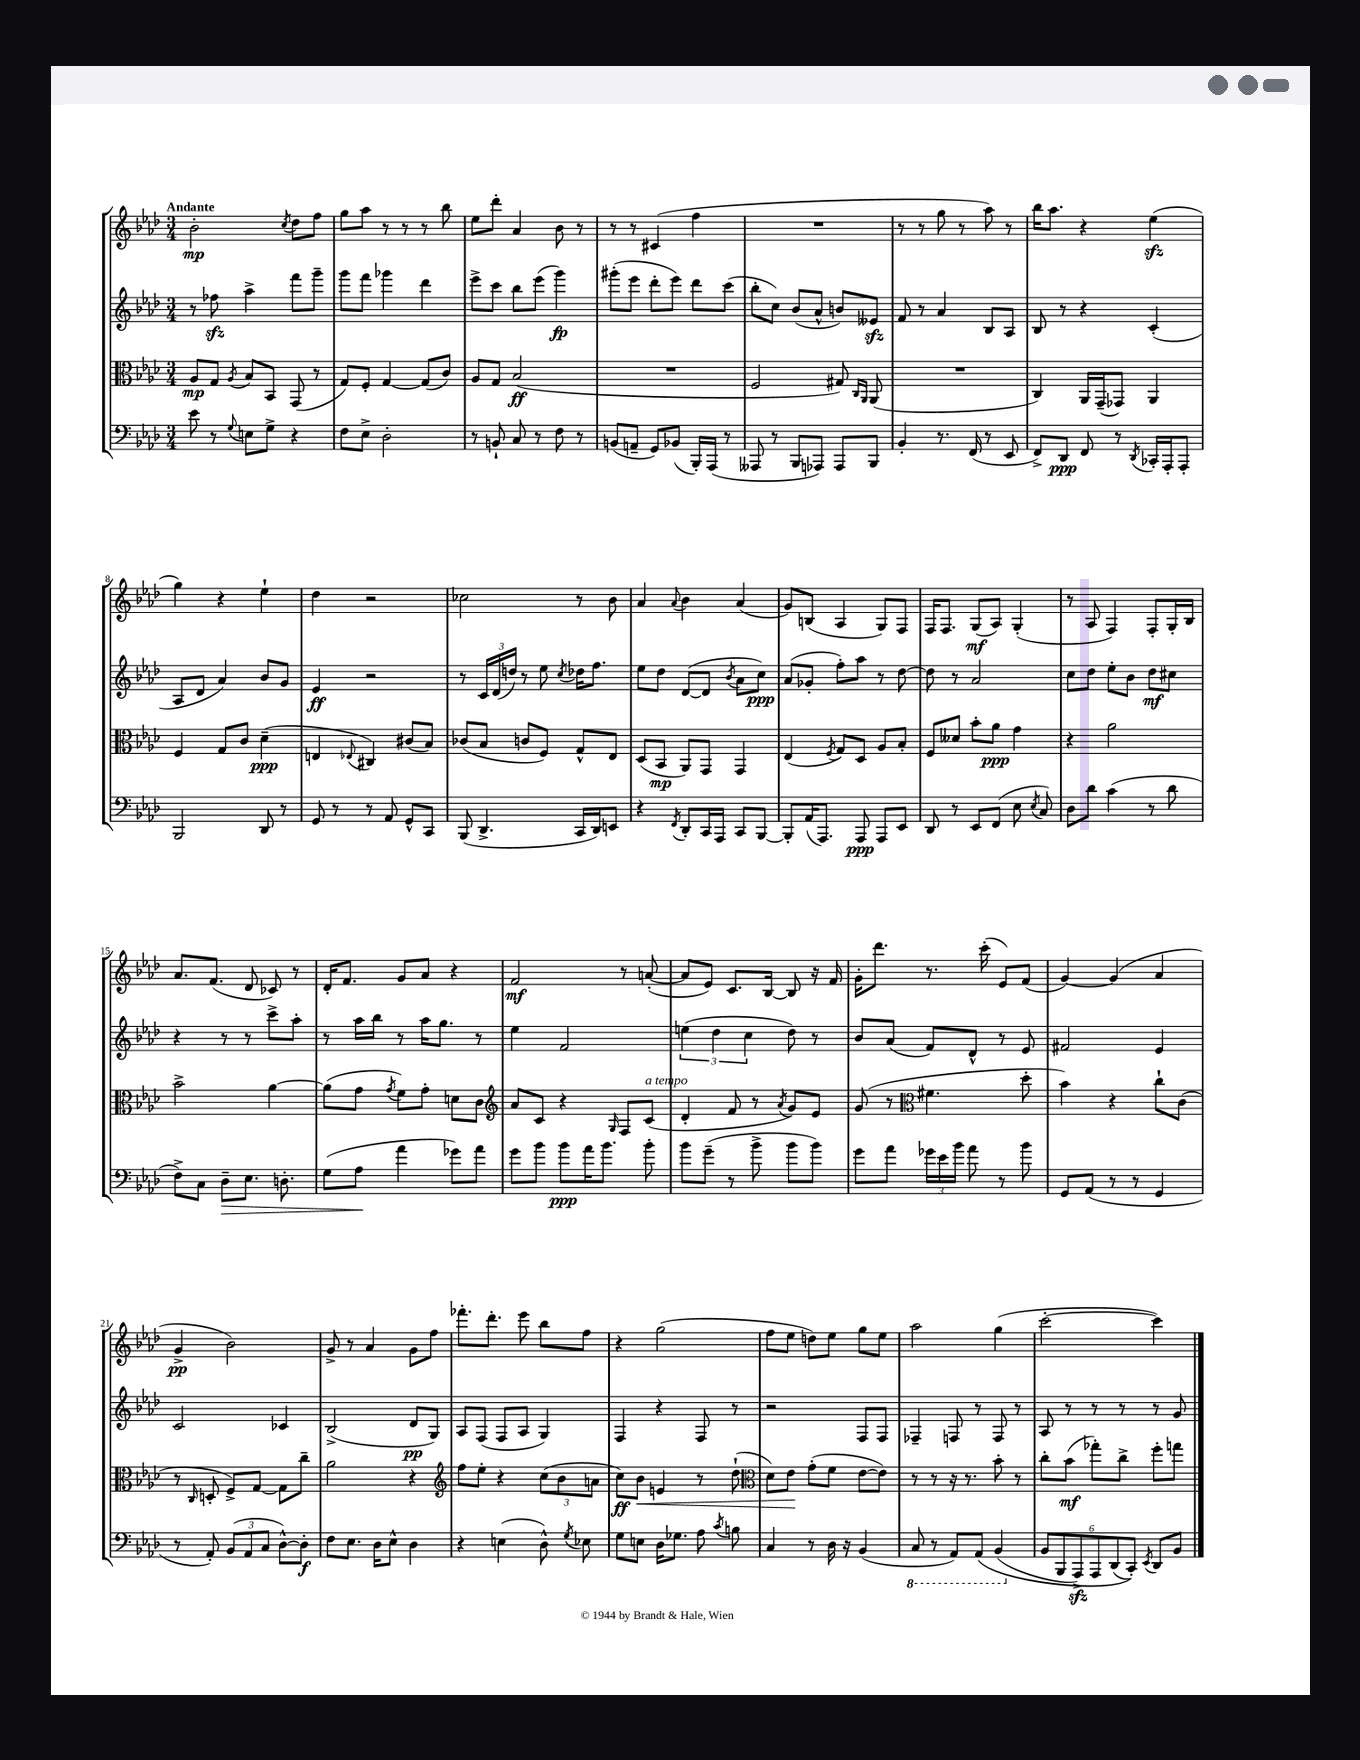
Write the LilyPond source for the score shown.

<<
\new StaffGroup <<
\new Staff = "s0" {
    \clef treble \key aes \major \numericTimeSignature \time 3/4 \tempo "Andante"
    \autoBeamOff bes'2-.\mp \acciaccatura { c''8 } des''8[ f''8] |
    g''8[ aes''8] r8 r8 r8 bes''8 |
    ees''8[ des'''8]-. aes'4 bes'8 r8 |
    r8 r8 cis'4( f''4 |
    R2. |
    r8 r8 g''8 r8 aes''8) r8 |
    bes''16[ aes''8.] r4 ees''4\sfz( |
    g''4) r4 ees''4-! |
    des''4 r2 |
    ces''2 r8 bes'8 |
    aes'4 \appoggiatura { aes'8 } bes'4 aes'4( |
    g'8[) b8]( aes4 g8[) f8] |
    f16[ f8.] g8[\mf( aes8]) g4-.( |
    r8 aes8 f4) f8[-. g16-. bes16] |
    aes'8.[ f'8.]( des'8 ces'8) r8 |
    des'16[-. f'8.] g'8[ aes'8] r4 |
    f'2\mf r8 a'8~-.( |
    a'8[ ees'8]) c'8.[ bes16]~ bes8 r16 f'16 |
    g'16[-. des'''8.] r8. c'''16-.( ees'8[) f'8]( |
    g'4~) g'4( aes'4 |
    g'4->\pp bes'2) |
    g'8-> r8 aes'4 g'8[ f''8] |
    fes'''8.[-. des'''8.]-. ees'''8 bes''8[ f''8] |
    r4 g''2( |
    f''8[ ees''8] d''8[) ees''8] g''8[ ees''8] |
    aes''2 g''4( |
    c'''2~-. c'''4) \bar "|." |
}
\new Staff = "s1" {
    \clef treble \key aes \major \numericTimeSignature \time 3/4
    \autoBeamOff r8 fes''8\sfz aes''4-> f'''8[ g'''8]-- |
    g'''8[ f'''8] ges'''4 des'''4 |
    ees'''8[-> c'''8] bes''8[ ees'''8]( g'''4\fp) |
    gis'''8[-.( ees'''8] des'''8[-. ees'''8]) des'''8[ c'''8]( |
    bes''8[-. c''8]) bes'8[( aes'8]-^ b'8[) eeses'8]\sfz |
    f'8 r8 aes'4 bes8[ aes8] |
    bes8 r8 r4 c'4-.( |
    aes8[ des'8] aes'4) bes'8[ g'8] |
    ees'4\ff r2 |
    r8 \tuplet 3/2 { c'16[ des'16( d''16]) } r8 ees''8 \acciaccatura { c''8 } des''16[ f''8.] |
    ees''8[ des''8] des'8[~( des'8] \acciaccatura { bes'8 } aes'8[ c''8]\ppp) |
    aes'8[( ges'8]-. f''8[-.) aes''8] r8 des''8~ |
    des''8 r8 aes'2 |
    c''8[ des''8] ees''8[-. bes'8] des''8[\mf cis''8] |
    r4 r8 r8 c'''8[-> aes''8]-. |
    r8 aes''16[ bes''16] r8 aes''16[ g''8.] r8 |
    ees''4 f'2 |
    \tuplet 3/2 { e''4( des''4 c''4 } des''8) r8 |
    bes'8[ aes'8]( f'8[) des'8]-^ r8 ees'8 |
    fis'2 ees'4 |
    c'2 ces'4 |
    bes2->( des'8[\pp g8]) |
    aes8[ f8]( f8[ aes8] g4) |
    f4 r4 f8 r8 |
    r2 f8[ f8] |
    fes4-- f8 r8 f8 r8 |
    aes8 r8 r8 r8 r8 g'8 \bar "|." |
}
\new Staff = "s2" {
    \clef alto \key aes \major \numericTimeSignature \time 3/4
    \autoBeamOff aes8[\mp g8] \acciaccatura { aes8 } bes8[ bes,8] g,8( r8 |
    g8[) f8]-. g4~ g8[( c'8]) |
    aes8[ g8] bes2\ff( |
    R2. |
    f2 gis8) \grace { c16[ aes,16] } aes,8( |
    R2. |
    c4) aes,16[ g,16--( ges,8]) aes,4 |
    f4 g8[ c'8] des'4--\ppp( |
    e4 \appoggiatura { ees8 } cis4) cis'8[( bes8]) |
    ces'8[( bes8] c'8[ f8]) g8[-^ ees8] |
    des8[( bes,8]\mp aes,8[) g,8] g,4 |
    ees4( \acciaccatura { f8 } g8[) des8] aes8[ bes8]-. |
    f8[ deses'8] bes'8[-. aes'8]\ppp g'4 |
    r4 aes'2 |
    bes'2-> aes'4~ |
    aes'8[( g'8] \acciaccatura { g'8 } f'8[) g'8]-. d'8[ c'8] |
    \clef treble aes'8[ c'8] r4 \grace { g16 } f8[ c'8]^\markup { \italic "a tempo" }( |
    des'4-. f'8 r8 \acciaccatura { aes'8 } g'8[) ees'8] |
    g'8( r8 \clef alto fis'4. des''8-. |
    bes'4) r4 c''8[-! c'8]( |
    r8 \grace { c16 } d8-. f8[->) g8]~ g8[ c''8]-- |
    aes'2 r4 |
    \clef treble f''8[ ees''8]-. r4 \tuplet 3/2 { c''8[( bes'8 a'8] } |
    c''8[\ff) bes'8]\< e'4 r8 des''8-!( |
    \clef alto des'8[) ees'8]\! g'8[-.( f'8] ees'8[~ ees'8]) |
    r8 r8 r16 r8. bes'8-. r8 |
    c''8[-. bes'8]\mf( ges''8[-.) c''8]-> f''8[-. g''8] \bar "|." |
}
\new Staff = "s3" {
    \clef bass \key aes \major \numericTimeSignature \time 3/4
    \autoBeamOff ees'8 r8 \appoggiatura { g8 } e8[ g8]-> r4 |
    f8[ ees8]-> des2-. |
    r8 b,8-! c8 r8 f8 r8 |
    b,8[( a,8]-- g,8[) bes,8]( bes,,16[-.) aes,,16]( r8 |
    aeses,,8 r8 bes,,8[ aes,,8]) aes,,8[ bes,,8] |
    bes,4-. r8. f,16( r8 ees,8 |
    f,8[->) des,8]\ppp f,8 r8 \acciaccatura { des,8 } ces,16[-. aes,,16-. aes,,8]-. |
    bes,,2 des,8 r8 |
    g,8 r8 r8 aes,8 g,8[-^ c,8] |
    bes,,8( des,4.-> c,16[ des,16) e,8] |
    r4 \acciaccatura { f,8 } des,8[-. c,16 aes,,16] c,8[ bes,,8]~ |
    bes,,8[-. aes,16( aes,,8.]) aes,,8\ppp aes,,8[ ees,8] |
    des,8 r8 ees,8[ f,8]( ees8 \acciaccatura { ees8 } c8) |
    des8[ des'8] c'4( r8 des'8 |
    f8[->) c8] des8[--\> ees8.] d8.-. |
    g8[( aes8]\! aes'4 ges'8[) aes'8] |
    g'8[ bes'8] bes'8[\ppp aes'16 bes'8.] bes'8-. |
    bes'8[ g'8]--( r8 bes'8-> bes'8[ bes'8]) |
    g'8[ aes'8] \tuplet 3/2 { ges'16[ ees'16 bes'16] } aes'8 r8 bes'8 |
    g,8[ aes,8]( r8 r8 g,4 |
    r8 aes,8-.) \tuplet 3/2 { bes,8[( aes,8 c8] } des8[~-^) des8]-.\f |
    f8[ ees8.] des16[ ees8]-^ des4 |
    r4 e4( des8-^) \acciaccatura { g8 } ees8 |
    g8[ e8] des16[ ges8.] aes8 \acciaccatura { c'8 } b8 |
    c4 r8 des16 r16 bes,4( |
    \ottava #-1 c,8 r8 aes,,8[) aes,,8]\( bes,,4( \ottava #0 |
    \tuplet 6/4 { bes,8[ bes,,8 aes,,8->\sfz) aes,,8 des,8( c,8]-.)\) } \acciaccatura { ees,8 } des,8[ bes,8] \bar "|." |
}
>>
>>
